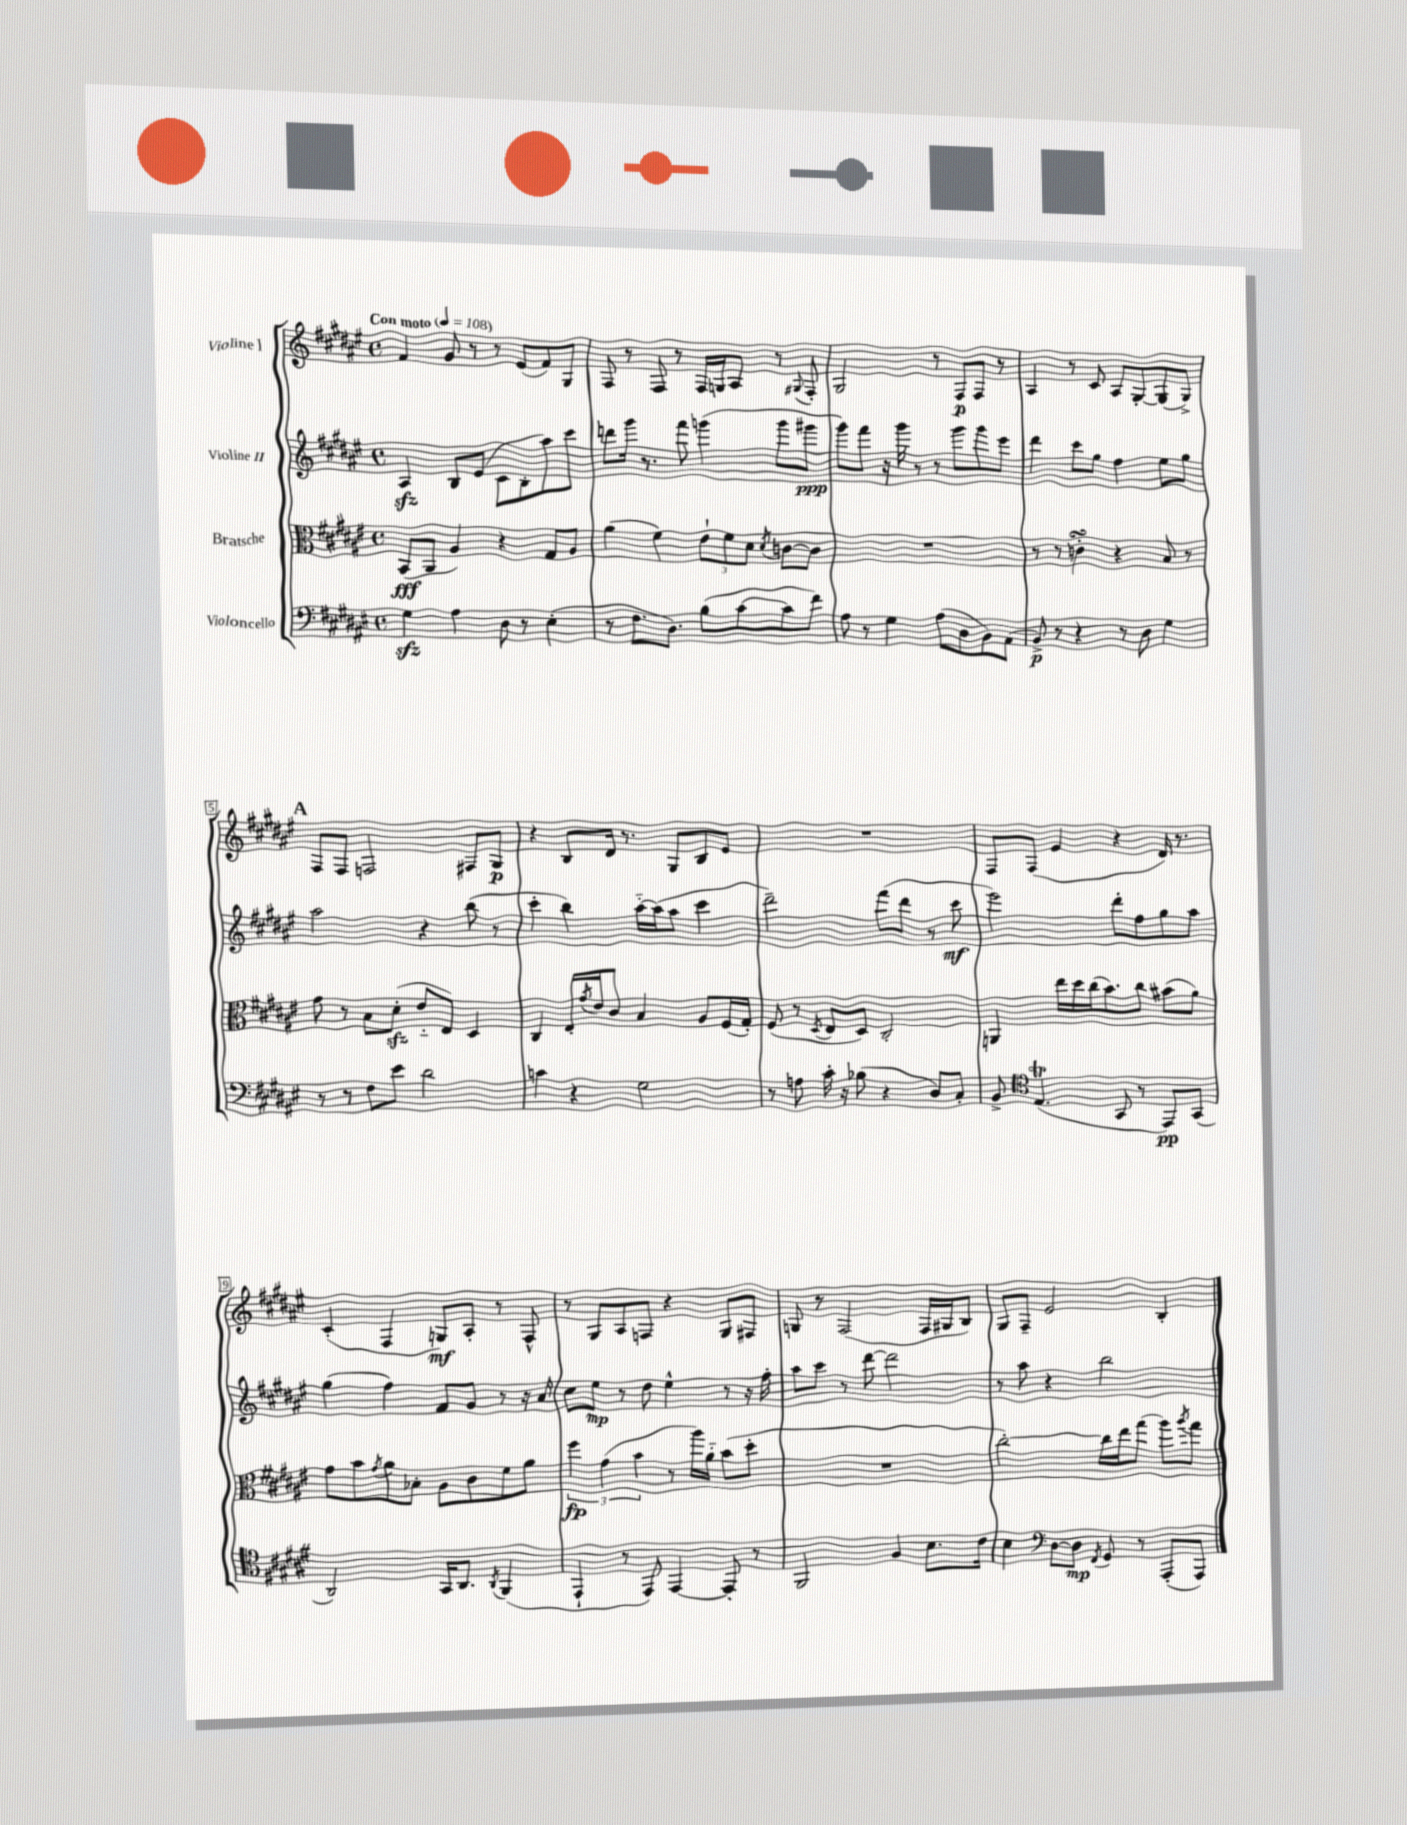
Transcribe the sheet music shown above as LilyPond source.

<<
\new StaffGroup <<
\new Staff = "s0" \with { instrumentName = "Violine I" } {
    \clef treble \key fis \major \defaultTimeSignature \time 4/4 \tempo "Con moto" 4 = 108
    fis'4 gis'8 r8 r8 eis'8( fis'8) gis8 |
    fis8 r8 fis8 r8 fis16 g16 ais8 r8 \appoggiatura { gis8 } fis8-. |
    gis2 r8 fis8\p fis8 r8 |
    ais4 r8 cis'8 ais8 gis8~-. gis8( gis8->) |
    \mark \markup { \bold "A" } fis8 fis8 f2 fis8 gis8\p |
    r4 b8 dis'16 r8. gis8 b8 eis'8 |
    R1 |
    fis8 fis8( eis'4 r4 dis'16) r8. |
    cis'4-.( fis4 g8\mf) ais8-. r8 fis8-^ |
    r8 gis8 ais8 f8 r4 gis8 fis8 |
    g8 r8 fis2( fis16 gis16 b8) |
    gis8 fis8-- eis'2 b4-. \bar "|." |
}
\new Staff = "s1" \with { instrumentName = "Violine II" } {
    \clef treble \key fis \major \defaultTimeSignature \time 4/4
    ais4\sfz b8 eis'8( cis'8 b8-. ais''8) cis'''8 |
    d'''8 gis'''16 r8. fis'''8 g'''4( g'''8 gis'''8\ppp |
    gis'''8) fis'''8 r16 gis'''16 r8 r8 gis'''8 gis'''8 eis'''8 |
    dis'''4 cis'''8 gis''8 fis''4 eis''8 gis''8 |
    \mark \markup { \bold "A" } ais''2 r4 b''8( r8 |
    cis'''4-. b''4) ais''16~-_ ais''16( ais''8 cis'''4 |
    dis'''2--) fis'''8( dis'''8 r8 cis'''8\mf |
    eis'''2) dis'''8-. fis''8 gis''8 ais''8 |
    gis''4( fis''4) fis'8 gis'8 r8 r16 ais'16 |
    cis''8 eis''8\mp r8 dis''8 eis''4-^ r8 r16 fis''16-. |
    ais''8 cis'''8 r8 dis'''8~ dis'''2 |
    r8 ais''8 r4 b''2 \bar "|." |
}
\new Staff = "s2" \with { instrumentName = "Bratsche" } {
    \clef alto \key fis \major \defaultTimeSignature \time 4/4
    b,8\fff( ais,8 ais4) r4 gis8 ais8 |
    ais'4( fis'4) \tuplet 3/2 { eis'8-! fis'8 dis'8 } \acciaccatura { dis'8 } c'8~ c'8 |
    R1 |
    r8 r8 c'4-.\turn r4 b8 r8 |
    \mark \markup { \bold "A" } gis'8 r8 b8 dis'8-.\sfz( eis'8-_ eis8) dis4 |
    cis4 eis16-. \acciaccatura { gis'8 } eis'16 cis'8 b4 ais8 fis16( gis16-.) |
    fis8( r8 \acciaccatura { dis8 } eis8 dis8) cis2-. |
    a,4 eis''16 dis''16 cis''16( b'8.) cis''8 bis'8( ais'8) |
    gis'8 b'8 \acciaccatura { gis'8 } ais'8 bes8-. ais8 cis'8 fis'8 ais'8 |
    \tuplet 3/2 { fis''4\fp gis'4( b'4 } r8 ais''16) ais'16-_ b'8( dis''8-. |
    R1 |
    cis''2~-.) cis''16 eis''16 gis''8( ais''8) \acciaccatura { ais''8 } gis''8 \bar "|." |
}
\new Staff = "s3" \with { instrumentName = "Violoncello" } {
    \clef bass \key fis \major \defaultTimeSignature \time 4/4
    gis4\sfz ais4 dis8 r8 eis4-.( |
    r8 fis8. dis8.) b8( cis'8~ cis'8 fis'8) |
    ais8 r8 gis4 ais8( dis8 b,8) ais,8( |
    b,8->\p) r8 r4 r8 dis8 gis4 |
    \mark \markup { \bold "A" } r8 r8 fis8 eis'8 dis'2 |
    c'4 r4 gis2 |
    r8 a8 cis'16-. r16 bes8( r4 dis8) cis8-. |
    b,8-> \clef tenor eis4.\trill( gis,8 r8 eis,8\pp) gis,8( |
    ais,2) gis,16 ais,8. \acciaccatura { ais,8 } fis,4( |
    eis,4-! r8 eis,8) eis,4~ eis,8-. r8 |
    fis,2 fis4 b8. cis'16 |
    b4 \clef bass dis8~ dis8\mp \acciaccatura { fis,8 } gis,8 r8 ais,,8-.( ais,,8) \bar "|." |
}
>>
>>
\layout { \context { \Score \override BarNumber.stencil = #(make-stencil-boxer 0.1 0.3 ly:text-interface::print) } }
